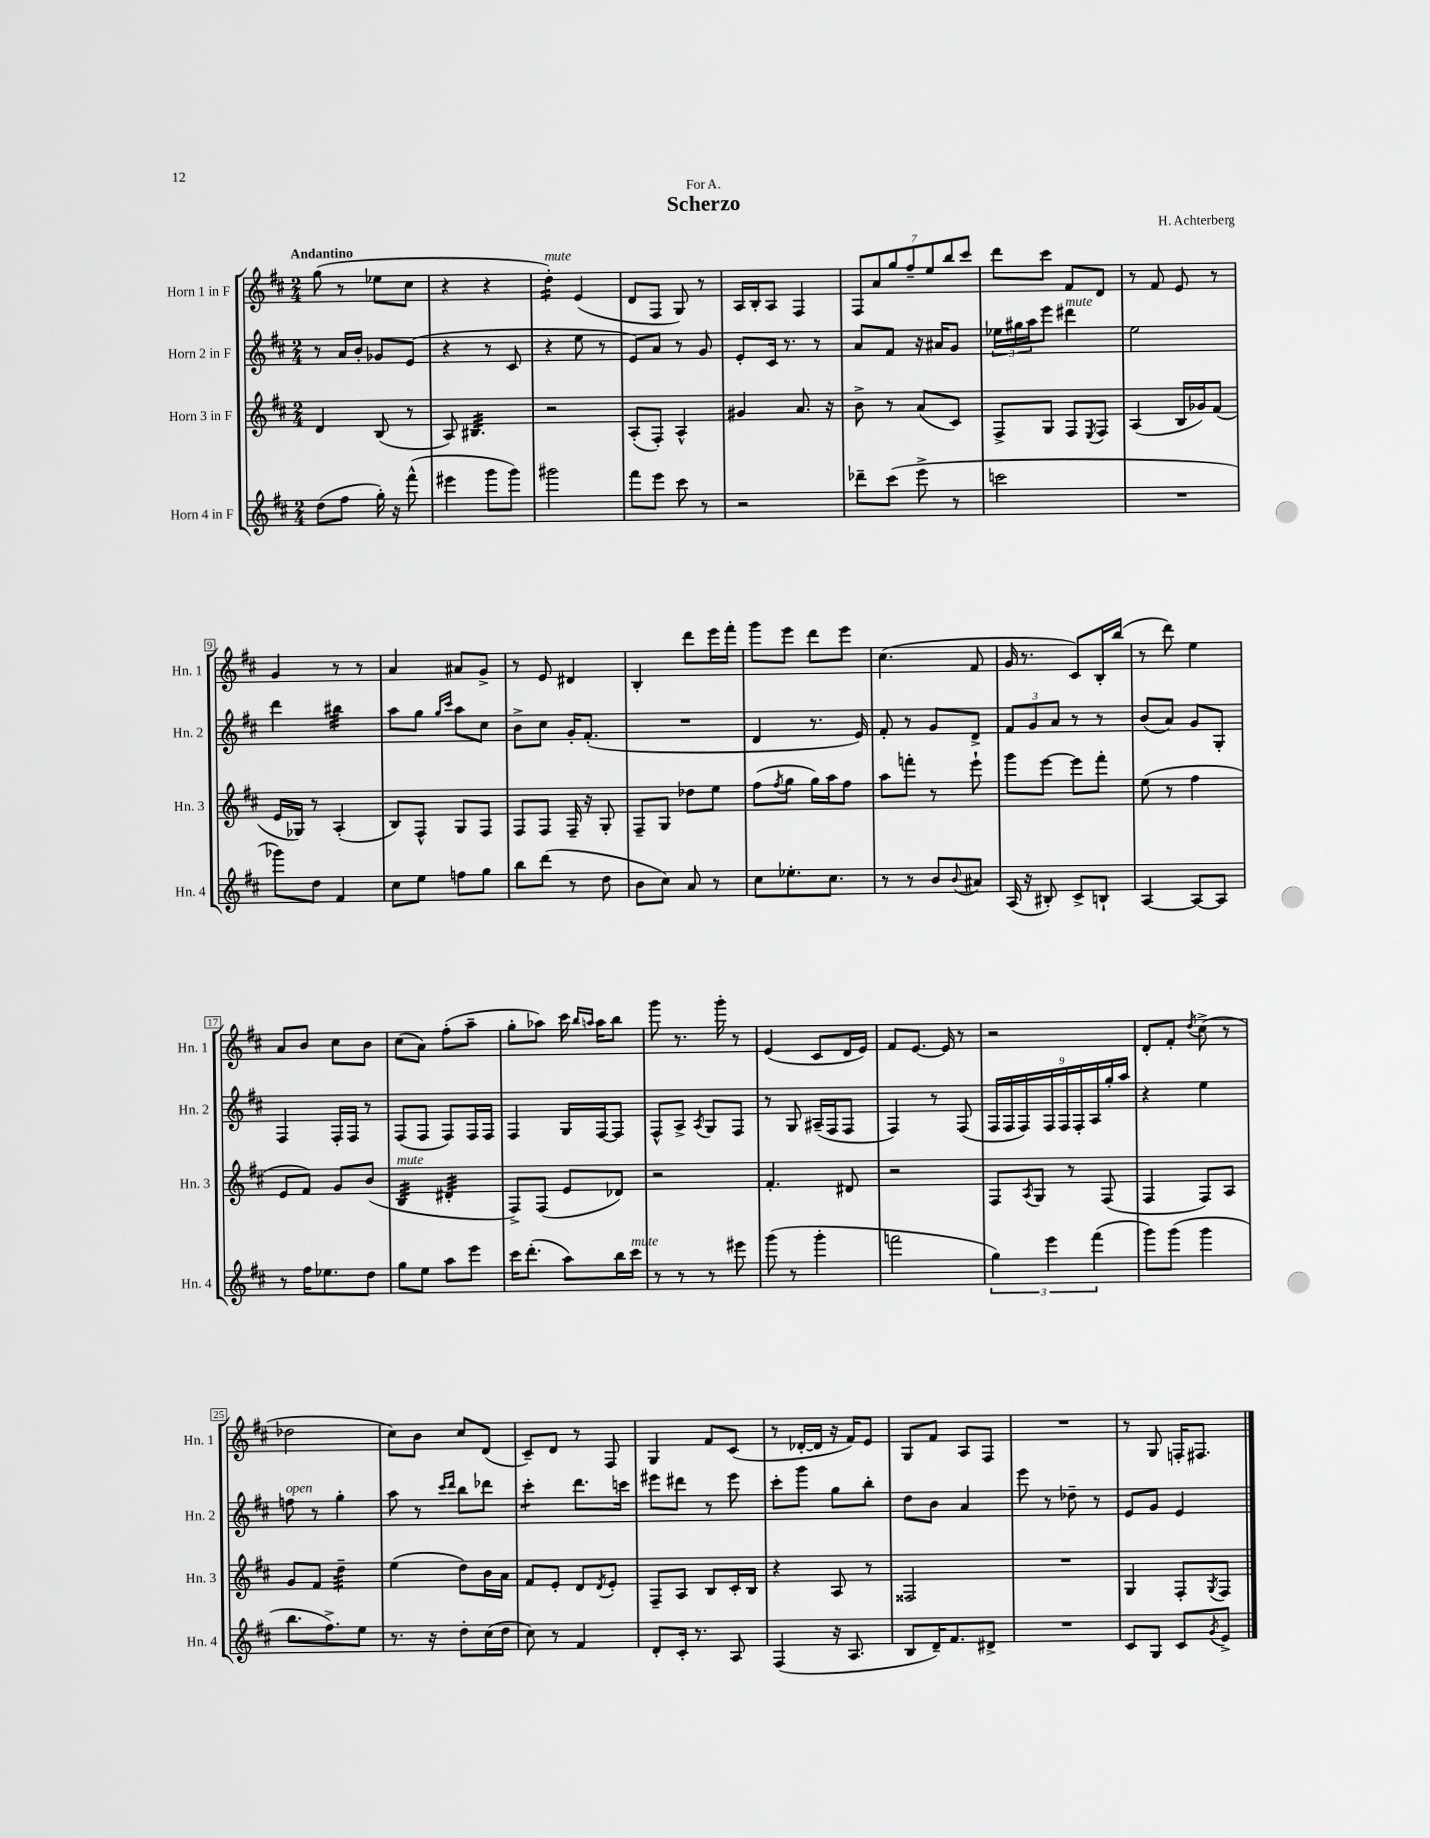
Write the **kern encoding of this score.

**kern	**kern	**kern	**kern
*staff4	*staff3	*staff2	*staff1
*clefG2	*clefG2	*clefG2	*clefG2
*k[f#c#]	*k[f#c#]	*k[f#c#]	*k[f#c#]
*M2/4	*M2/4	*M2/4	*M2/4
(8dd	4d	8r	(8gg
8ff#	.	16a	8r
.	.	16b'	.
16gg')	(8B	8g-	8ee-
16r	.	.	.
(8fff#^^	8r	(8e	8cc#
=	=	=	=
4eee#	8A)	4r	4r
.	4.B#	.	.
8ggg	.	8r	4r
8ggg)	.	8c#	.
=	=	=	=
2ggg#	2r	4r	4dd')
.	.	8ee	(4e
.	.	8r	.
=	=	=	=
8fff#	(8A'	8e)	8d
8eee	8F#')	8a	8F#
8ccc#	4A^^	8r	8G)
8r	.	8g	8r
=	=	=	=
2r	4g#	8e'	16A
.	.	.	16B'
.	.	16c#	8A
.	.	8.r	.
.	8.a	.	4F#
.	.	8r	.
.	16r	.	.
=	=	=	=
8ddd-~	8b^	8a	14F#
.	.	.	14a
(8ccc#	8r	8f#	.
.	.	.	14gg
.	.	.	14ff#~
8eee^	(8a	16r	.
.	.	.	14ee
.	.	16a#	.
.	.	.	14bb
8r	8c#)	8g	.
.	.	.	14ccc#
=	=	=	=
2ccc	8F#^	24ee-	8ddd
.	.	24gg#	.
.	.	24aa	.
.	8G	8eee	8ccc#
.	8F#	4ddd#	8f#
.	8qE	.	.
.	8F#	.	8d
=	=	=	=
2r	(4A	2ee	8r
.	.	.	8f#
.	16B	.	8e
.	16g-)	.	.
.	(8f#	.	8r
=	=	=	=
8ggg-)	16e	4ddd	4g
.	16G-)	.	.
8dd	8r	.	.
4f#	(4A'	4bb#	8r
.	.	.	8r
=	=	=	=
8cc#	8B)	8aa	4a
8ee	8F#^^	8gg	.
.	.	16qqgg	.
.	.	16qqccc#	.
8ff	8G	8aa	8a#
8gg	8F#	8cc#	8g^
=	=	=	=
8bb	8F#	8b^	8r
(8ddd	8F#	8cc#	8e
8r	16F#~	16g'	4d#
.	16r	(8.f#'	.
8dd	8G'	.	.
=	=	=	=
8b	8F#~	2r	4B'
8cc#)	8G	.	.
8a	8dd-	.	8ddd
8r	8ee	.	16eee
.	.	.	16fff#'
=	=	=	=
8cc#	(8ff#	4d	8ggg
.	8qff#	.	.
8.ee-'	8gg	.	8eee
.	16gg)	8.r	8ddd
8.cc#	16aa	.	.
.	8ff#	.	8eee
.	.	16e)	.
=	=	=	=
8r	8aa	8f#'	(4.cc#
8r	8fff'	8r	.
8b	8r	8g	.
8qqb	.	.	.
8a#	8eee`	8d^	8f#
=	=	=	=
(16A	8ggg	12f#	16g
16r	.	.	8.r
.	.	12g	.
8B#')	[8eee	.	.
.	.	12a	.
8c#^	8eee]	8r	8c#)
8B`	8fff#'	8r	16B'
.	.	.	(16bb
=	=	=	=
[4A	(8ee	(8b	8r
.	8r	8a)	8ddd)
8A_	4ff#	8g	4ee
8A]	.	8G'	.
=	=	=	=
8r	8e	4F#	8a
16ff#	8f#)	.	8b
8.ee-	.	.	.
.	8g	16F#'	8cc#
.	.	16F#	.
8dd	(8b	8r	8b
=	=	=	=
8gg	4B	(8F#	(8cc#
8ee	.	8F#	8a)
8aa	4d#'	8F#)	(8ff#'
8eee	.	16F#	8aa~
.	.	16F#	.
=	=	=	=
16ccc#	8F#^)	4F#	8gg'
(8.ddd'	.	.	.
.	(8F#	.	8aa-)
8aa)	8e	16G	16ccc#
.	.	.	16qqbb
.	.	.	16qqaa
.	.	[16F#	16aa
16bb	8d-)	8F#]	8bb
16ccc#	.	.	.
=	=	=	=
8r	2r	8F#^^	8ggg
8r	.	8A^	8.r
.	.	8qA	.
8r	.	8G	.
.	.	.	16ggg'
8eee#	.	8F#	8r
=	=	=	=
(8ggg	4.f#'	8r	(4e
8r	.	8G	.
4ggg'	.	(16A#~	8c#
.	.	16F#	.
.	8d#	8F#	16d
.	.	.	16e)
=	=	=	=
2fff	2r	4F#)	8f#
.	.	.	[8.e
.	.	8r	.
.	.	.	16e]
.	.	(8F#	8r
=	=	=	=
6gg)	8F#	18F#	2r
.	.	18F#	.
.	.	18F#)	.
.	8qA	.	.
.	8G	.	.
6eee	.	18F#	.
.	.	18F#	.
.	8r	.	.
.	.	18F#'	.
(6fff#	.	18A	.
.	(8F#	.	.
.	.	18gg'	.
.	.	18aa	.
=	=	=	=
8ggg)	4F#	4r	8d'
(8ggg	.	.	8f#'
.	.	.	8qdd
4ggg	8F#)	4ee	(8cc#^
.	8A	.	8r
=	=	=	=
8.bb	8g	8ff	2dd-
.	8f#	8r	.
8.ff#^)	.	.	.
.	4dd~	4gg'	.
8ee	.	.	.
=	=	=	=
8.r	(4ee	8aa	8cc#)
.	.	8r	8b
16r	.	.	.
.	.	16qqccc#	.
.	.	16qqddd	.
8dd'	8dd)	8bb	8cc#
(16cc#	16b	8ddd-	(8d
16dd	16a	.	.
=	=	=	=
8cc#)	8f#	4ccc#'	8c#~)
8r	8e'	.	8d
4f#	8d	8.ddd	8r
.	8qd	.	.
.	8e'	.	8F#
.	.	16ccc	.
=	=	=	=
8d'	8F#~	8eee#	4G
16c#'	8A	8ddd#	.
8.r	.	.	.
.	8B	8r	8f#
8A	16c#'	8eee#	(8c#
.	16B	.	.
=	=	=	=
(4F#	4r	8ccc#'	8r
.	.	8ggg	[16d-'
.	.	.	16d-]
16r	8A	8gg	16r
8.A	.	.	16f#)
.	8r	8bb'	8e
=	=	=	=
8B	2F##	8dd	8G
16d~)	.	8b	8f#
8.f#	.	.	.
.	.	4a	8A
8d#^	.	.	8F#
=	=	=	=
2r	2r	8eee	2r
.	.	8r	.
.	.	8dd-~	.
.	.	8r	.
=	=	=	=
8c#	4G	8e	8r
8G	.	8g	8G
8c#	8F#'	4e	16F'
.	.	.	8.F#
8qg	8qG	.	.
8e^	8F#	.	.
==	==	==	==
*-	*-	*-	*-
